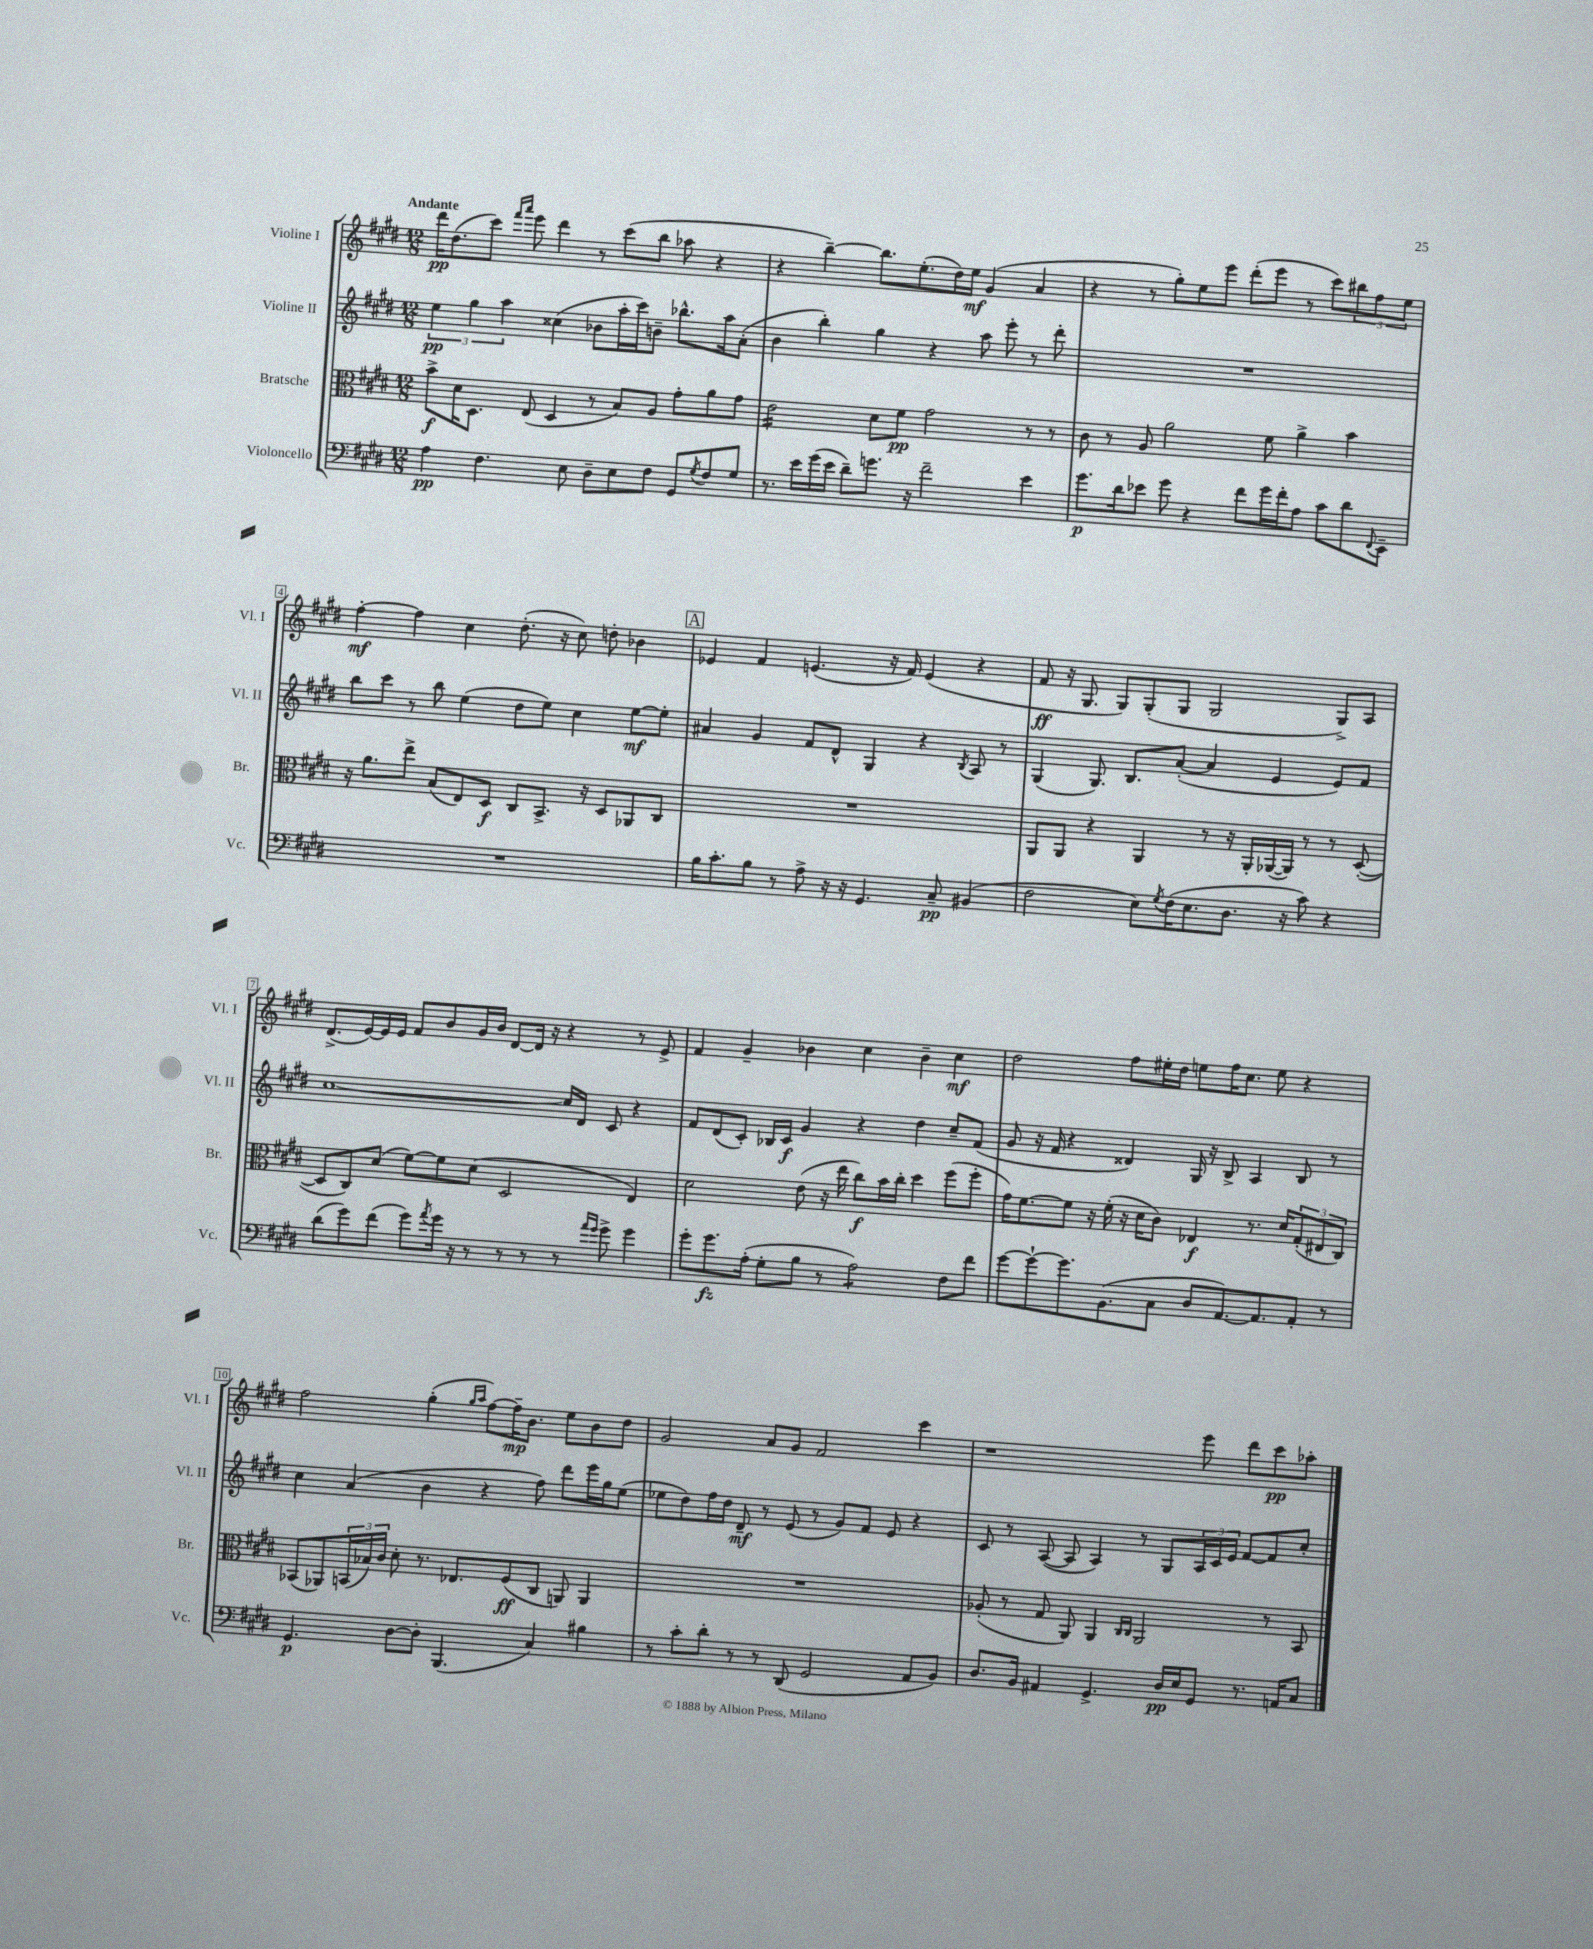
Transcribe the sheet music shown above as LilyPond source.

<<
\new StaffGroup <<
\new Staff = "s0" \with { instrumentName = "Violine I" shortInstrumentName = "Vl. I" } {
    \clef treble \key e \major \numericTimeSignature \time 12/8 \tempo "Andante"
    dis'''16\pp dis''8.( cis'''8) \grace { fis'''16 a'''16 } e'''8 dis'''4 r8 cis'''8( b''8 aes''8 r4 |
    r4 b''4~--) b''8. e''8.-.( dis''16) e''16\mf gis'4( a'4 |
    r4 r8 gis''8-.) e''8 e'''8 dis'''8-.( e'''8 r8 cis'''8) \tuplet 3/2 { bis''8 fis''8 e''8 } |
    fis''4~-.\mf fis''4 cis''4 dis''8.-.( r16 cis''8) d''8-. bes'4 |
    \mark \markup { \box "A" } ees'4 fis'4 e'4.( r16 fis'16) e'4( r4 |
    fis'8\ff r16 gis8. gis8) gis8-.( gis8 gis2 gis8->) a8 |
    dis'8.->( e'16~) e'16 e'16 fis'8 b'8 gis'16 b'16 dis'8~ dis'16 r16 r4 r8 e'8-> |
    fis'4 gis'4-- bes'4 cis''4 bes'4-- cis''4\mf |
    dis''2 fis''8 eis''16-. dis''16 e''8 fis''16 cis''8. e''8 r4 |
    fis''2 gis''4-.( \grace { gis''16 a''16 } fis''8~) fis''16--\mp b'8. e''8 b'8 dis''8 |
    gis'2 a'8 gis'8 fis'2 cis'''4 |
    r1 e'''8 dis'''8 cis'''8\pp aes''8-. \bar "|." |
}
\new Staff = "s1" \with { instrumentName = "Violine II" shortInstrumentName = "Vl. II" } {
    \clef treble \key e \major \numericTimeSignature \time 12/8
    \tuplet 3/2 { e''4\pp gis''4 a''4 } cisis''4( bes'8 a''16-. cis'''16) b'8-- bes''8.-^ a''16 a'8-.( |
    b'4 b''4-.) gis''4 r4 a''8 e'''8-. r8 dis'''8-. |
    R1. |
    b''8 cis'''8 r8 b''8 e''4( dis''8 e''8) cis''4 e''8~\mf e''8-. |
    \mark \markup { \box "A" } ais'4 gis'4 fis'8 dis'8-^ gis4 r4 \acciaccatura { b8 } a8 r8 |
    gis4( gis8.) b8. a'8~-.( a'4 e'4 e'8) fis'8 |
    cis''1~ cis''16 dis'16 cis'8 r4 |
    fis'8 dis'8( cis'8-.) bes16 cis'16\f gis'4 r4 dis''4 cis''8-- fis'8( |
    gis'8 r16 fis'16 r4 disis'4) gis16 r16 b8-> a4 b8 r8 |
    cis''4 a'4( b'4 r4 fis''8) dis'''8 e'''16 gis''16 e''8( |
    ees''8 dis''8) fis''16 dis''16 dis'8--\mf r8 e'8( r8 gis'8) fis'8 e'8 r4 |
    cis'8 r8 a8~( a8 a4) r8 gis8 \tuplet 3/2 { a16 cis'16 e'16 } fis'8~ fis'8 cis''8-. \bar "|." |
}
\new Staff = "s2" \with { instrumentName = "Bratsche" shortInstrumentName = "Br." } {
    \clef alto \key e \major \numericTimeSignature \time 12/8
    b'8->\f dis'16 dis8. e8( dis4 r8 b8) a8 gis'8-. a'8 gis'8 |
    e'2:16 dis'8 fis'8\pp gis'2 r8 r8 |
    cis'8 r8 a8 a'2 fis'8 a'4-> b'4 |
    r16 a'8. e''8-> b8( e8) dis8\f cis8 b,8.-> r16 dis8 aes,8 cis8 |
    \mark \markup { \box "A" } R1. |
    a,8 a,8 r4 a,4 r8 r16 a,16-. aes,16~( aes,16) r8 r8 dis8~-.( |
    dis8 cis8) dis'8( fis'8~) fis'8 dis'8( dis2 e4) |
    dis'2 e'8( r16 e''16 cis''8\f) b'16 cis''16-. dis''4 fis''8( fis''8-. |
    gis'16) fis'8.~ fis'8 r16 fis'16-.( r16 dis'16 cis'8) ees4\f r8. dis'16 \tuplet 3/2 { gis8-.( eis8 cis8) } |
    bes,8( aes,8) \tuplet 3/2 { b,16( bes16) cis'16 } dis'8-. r8. ees8. fis8\ff( cis8 a,8) a,4 |
    R1. |
    aes8-.( r8 gis8 a,8) a,4 \grace { cis16 cis16 } a,2 r8 b,8 \bar "|." |
}
\new Staff = "s3" \with { instrumentName = "Violoncello" shortInstrumentName = "Vc." } {
    \clef bass \key e \major \numericTimeSignature \time 12/8
    a4\pp fis4. e8 dis8-- e8 fis8 gis,8 \acciaccatura { gis8 } fis8 gis8 |
    r8. e'16 gis'16( e'16 dis'8--) g'8. r16 fis'2-- e'4 |
    gis'8.\p dis'16 ees'8 gis'8 r4 fis'8 gis'16 fis'16-. a8 cis'8 dis'8 \appoggiatura { fis,8 } e,8-- |
    R1. |
    \mark \markup { \box "A" } b16 cis'8.-. b8 r8 a8-> r16 r16 gis,4. cis8--\pp bis,4( |
    fis2 e8) \acciaccatura { gis8 } fis16( e8. dis8. r16 cis'8) r4 |
    dis'8( gis'8) fis'8( gis'8) \acciaccatura { a'8 } gis'16 r16 r8 r8 r8 r8 \grace { a'16 gis'16 } gis'8-> gis'4 |
    gis'8-. gis'8.\fz a16-.( gis8-. b8 r8 a2:8) fis8 fis'8 |
    gis'8~ gis'8~-! gis'8. b,8.( cis8 dis8 a,8.~) a,8. a,8-. r8 |
    gis,4.\p dis8~ dis8-. b,,4.( cis4) bis4 |
    r8 cis'8-. dis'8-. r8 r8 dis,8( gis,2 a,8 b,8) |
    dis8. b,16 ais,4 gis,4.-> dis16\pp e16 gis,8 r8. a,16 cis8 \bar "|." |
}
>>
>>
\layout { \context { \Score \override BarNumber.stencil = #(make-stencil-boxer 0.1 0.3 ly:text-interface::print) } }
